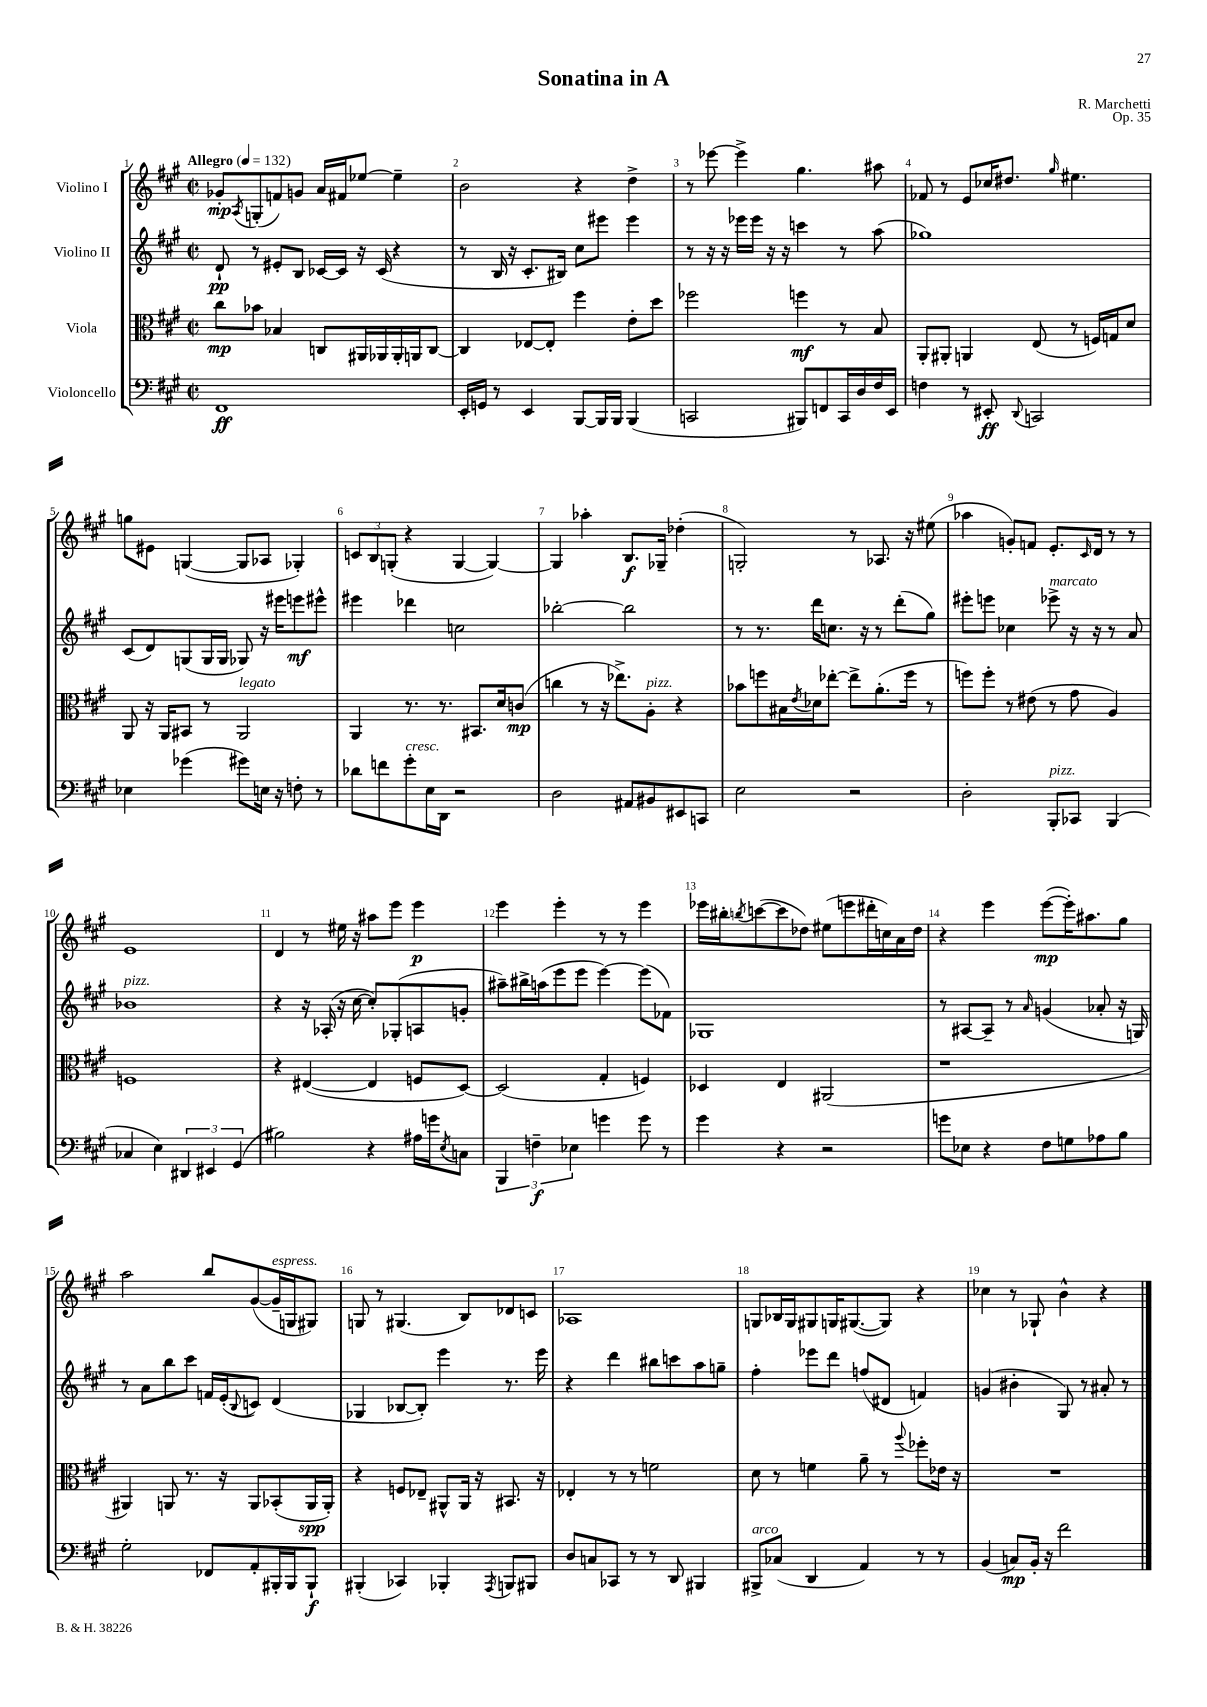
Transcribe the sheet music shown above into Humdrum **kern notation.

**kern	**dynam	**kern	**dynam	**kern	**dynam	**kern	**dynam
*part4	*part4	*part3	*part3	*part2	*part2	*part1	*part1
*staff4	*staff4	*staff3	*staff3	*staff2	*staff2	*staff1	*staff1
*I"Violoncello	*	*I"Viola	*	*I"Violino II	*	*I"Violino I	*
*clefF4	*	*clefC3	*	*clefG2	*	*clefG2	*
*k[f#c#g#]	*	*k[f#c#g#]	*	*k[f#c#g#]	*	*k[f#c#g#]	*
*M2/2	*	*M2/2	*	*M2/2	*	*M2/2	*
*met(c|)	*	*met(c|)	*	*met(c|)	*	*met(c|)	*
*MM132	*	*MM132	*	*MM132	*	*MM132	*
=1	=1	=1	=1	=1	=1	=1	=1
!	!	!	!	!	!	!LO:TX:a:B:t=Allegro	!
1FF#	ff	8cc#\L	mp	8d`/	pp	8g-X'/L	mp
.	.	.	.	.	.	8qA/	.
.	.	8b-X\J	.	8r	.	(8Gn'/	.
.	.	4B-X/	.	8e#X'/L	.	8fn/)	.
.	.	.	.	8B/J	.	8gn/J	.
.	.	8Cn/L	.	[16c-X/LL	.	16a/LL	.
.	.	.	.	16c-/JJ]	.	16f#X/J	.
.	.	16AA#X/L	.	16r	.	[8ee-X/J	.
.	.	16AA-X/	.	(16c-/	.	.	.
.	.	16AA-'/	.	4r	.	4ee-~\]	.
.	.	16AAn/J	.	.	.	.	.
.	.	[8C/J	.	.	.	.	.
=2	=2	=2	=2	=2	=2	=2	=2
16EE'/LL	.	4C/]	.	8r	.	2b\	.
16GGn/JJ	.	.	.	.	.	.	.
8r	.	.	.	16B/	.	.	.
.	.	.	.	16r	.	.	.
4EE/	.	[8E-X/L	.	8.c#'/L	.	.	.
.	.	8E-'/J]	.	.	.	.	.
.	.	.	.	16B#X/Jk)	.	.	.
[8BBB/L	.	4ff#\	.	8cc#\L	.	4r	.
16BBB/L]	.	.	.	8eee#X\J	.	.	.
16BBB/JJ	.	.	.	.	.	.	.
(4BBB/	.	8e'\L	.	4eee#\	.	4dd^\	.
.	.	8dd\J	.	.	.	.	.
=3	=3	=3	=3	=3	=3	=3	=3
2CCn/	.	2ff-X\	.	8r	.	8r	.
.	.	.	.	16r	.	[8eee-X\	.
.	.	.	.	16r	.	.	.
.	.	.	.	16eee-X\LL	.	4eee-^\]	.
.	.	.	.	16eee-\JJ	.	.	.
.	.	.	.	16r	.	.	.
.	.	.	.	16r	.	.	.
8BBB#X/L)	.	4ffn\	mf	4cccn\	.	4.gg#\	.
8FFn/	.	.	.	.	.	.	.
16CC/L	.	8r	.	8r	.	.	.
16D/	.	.	.	.	.	.	.
16F#/	.	8B/	.	(8aa\	.	8aa#X\	.
16EE/JJ	.	.	.	.	.	.	.
=4	=4	=4	=4	=4	=4	=4	=4
4Fn\	.	8AA'/L	.	1gg-X)	.	8f-X/	.
.	.	8AA#X'/J	.	.	.	8r	.
8r	.	4AAn/	.	.	.	8e/L	.
8EE#X'/	ff	.	.	.	.	16cc-X/K	.
.	.	.	.	.	.	8.dd#X/J	.
8qqDD/	.	.	.	.	.	.	.
2CCn/	.	(8E/	.	.	.	.	.
.	.	.	.	.	.	16qqgg#/	.
.	.	8r	.	.	.	4.ee#X\	.
.	.	16Fn/LL)	.	.	.	.	.
.	.	16Gn/J	.	.	.	.	.
.	.	8d/J	.	.	.	.	.
!!LO:LB:g=z
=5	=5	=5	=5	=5	=5	=5	=5
4E-X\	.	8AA/	.	(8c#/L	.	8ggn\L	.
.	.	16r	.	8d/)	.	8e#X\J	.
.	.	16AA/KL	.	.	.	.	.
(4g-X\	.	8BB#X/J	.	(8Gn/	.	([4Gn/	.
.	.	8r	.	16G/L	.	.	.
.	.	.	.	16G/JJ	.	.	.
!	!	!LO:TX:a:i:t=legato	!	!	!	!	!
8g#X\L)	.	2AA/	.	8G-X/)	.	8G/L]	.
16En\Jk	.	.	.	16r	.	8A-X/J	.
16r	.	.	.	16eee#X\KL	.	.	.
8Fn'\	.	.	.	8eeen\	mf	4G-X'/)	.
8r	.	.	.	8eee#X^^\J	.	.	.
=6	=6	=6	=6	=6	=6	=6	=6
8d-X\L	.	4AA/	.	4eee#X\	.	12cn/L	.
.	.	.	.	.	.	12B/	.
8fn\	.	.	.	.	.	.	.
.	.	.	.	.	.	(12Gn'/J	.
!LO:TX:a:i:t=cresc.	!	!	!	!	!	!	!
8g#'\	.	8.r	.	4ddd-X\	.	4r	.
16E\L	.	.	.	.	.	.	.
16DD\JJ	.	8.r	.	.	.	.	.
2r	.	.	.	2ccn\	.	[4G/	.
.	.	8.BB#X/L	.	.	.	.	.
.	.	.	.	.	.	4G/_)	.
.	.	16d/k	.	.	.	.	.
.	.	(8cn/J	mp	.	.	.	.
=7	=7	=7	=7	=7	=7	=7	=7
2D\	.	4ccn\	.	[2bb-X'\	.	4G/]	.
.	.	8r	.	.	.	4aa-X'\	.
.	.	16r	.	.	.	.	.
.	.	8.ee-X^\L)	.	.	.	.	.
8AA#X/L	.	.	.	2bb-\]	.	8.B/L	f
!	!	!LO:TX:a:i:t=pizz.	!	!	!	!	!
8BB#X/	.	8A'\J	.	.	.	.	.
.	.	.	.	.	.	16G-X~/Jk	.
8EE#X/	.	4r	.	.	.	(4dd-X'\	.
8CCn/J	.	.	.	.	.	.	.
=8	=8	=8	=8	=8	=8	=8	=8
2E\	.	8b-X\L	.	8r	.	2Gn'/)	.
.	.	8ffn\	.	8.r	.	.	.
.	.	16B#X\L	.	.	.	.	.
.	.	8qe/	.	.	.	.	.
.	.	16d-X\J	.	16ddd\KL	.	.	.
.	.	[8ee-X'\J	.	8.ccn\J	.	.	.
2r	.	8ee-^\L]	.	.	.	8r	.
.	.	.	.	16r	.	.	.
.	.	(8.a'\	.	8r	.	8.A-X/	.
.	.	.	.	(8ddd'\L	.	.	.
.	.	16ff\Jk	.	.	.	16r	.
.	.	8r	.	8gg#\J)	.	(8ee#X\	.
=9	=9	=9	=9	=9	=9	=9	=9
2D'\	.	8ffn\L)	.	8eee#X'\L	.	4aa-X\	.
.	.	8ff'\J	.	8eeen\J	.	.	.
.	.	8r	.	4cc-X\	.	8gn'/L)	.
.	.	(8e#X\	.	.	.	8fn/J	.
!	!	!	!	!LO:TX:a:i:t=marcato	!	!	!
!LO:TX:a:i:t=pizz.	!	!	!	!	!	!	!
8BBB'/L	.	8r	.	8eee-X^\	.	8.e'/L	.
8CC-X/J	.	8g#\	.	16r	.	.	.
.	.	.	.	.	.	16qqc#/	.
.	.	.	.	16r	.	16d/Jk	.
(4BBB/	.	4A/)	.	8r	.	8r	.
.	.	.	.	8a/	.	8r	.
!!LO:LB:g=z
=10	=10	=10	=10	=10	=10	=10	=10
!	!	!	!	!LO:TX:a:i:t=pizz.	!	!	!
4C-X/	.	1Fn	.	1b-X	.	1e	.
4E\)	.	.	.	.	.	.	.
6DD#X/	.	.	.	.	.	.	.
6EE#X/	.	.	.	.	.	.	.
(6GG#/	.	.	.	.	.	.	.
=11	=11	=11	=11	=11	=11	=11	=11
2B#X\)	.	4r	.	4r	.	4d/	.
.	.	([4E#X/	.	16r	.	8r	.
.	.	.	.	(16A-X'/	.	.	.
.	.	.	.	16r	.	16ee#X\	.
.	.	.	.	[16cc#\	.	16r	.
4r	.	4E#/]	.	8cc#'/L])	.	8aa#X\L	.
.	.	.	.	(8G-X'/	.	8eee\J	.
16A#X\LL	.	8Fn/L	.	8An/	.	4eee\	p
16gn\J	.	.	.	.	.	.	.
8qE/	.	.	.	.	.	.	.
8Cn\J	.	[8D/J)	.	8gn'/J	.	.	.
=12	=12	=12	=12	=12	=12	=12	=12
6BBB/	.	(2D/]	.	8aa#X~\L)	.	4eee\	.
.	.	.	.	16bb#X^\L	.	.	.
6Fn~\	f	.	.	.	.	.	.
.	.	.	.	(16aan\J	.	.	.
.	.	.	.	8eee\	.	4eee'\	.
6E-X\	.	.	.	.	.	.	.
.	.	.	.	8eee\J	.	.	.
4gn\	.	4G#'/	.	[4eee\)	.	8r	.
.	.	.	.	.	.	8r	.
8g\	.	4Fn/)	.	(8eee\L]	.	4eee\	.
8r	.	.	.	8f-X\J)	.	.	.
=13	=13	=13	=13	=13	=13	=13	=13
4g#\	.	4D-X/	.	1G-X	.	16eee-X\LL	.
.	.	.	.	.	.	16bb#X'\J	.
.	.	.	.	.	.	8qbbn/	.
.	.	.	.	.	.	([8cccn\	.
4r	.	4E/	.	.	.	8ccc\]	.
.	.	.	.	.	.	8dd-X\J)	.
2r	.	(2AA#X/	.	.	.	(8ee#X\L	.
.	.	.	.	.	.	8eeen\	.
.	.	.	.	.	.	16ddd#X'\L	.
.	.	.	.	.	.	16ccn\)	.
.	.	.	.	.	.	16a\	.
.	.	.	.	.	.	16dd-\JJ	.
=14	=14	=14	=14	=14	=14	=14	=14
8gn\L	.	1r	.	8r	.	4r	.
8E-X\J	.	.	.	[8A#X/L	.	.	.
4r	.	.	.	8A#~/J]	.	4eee\	.
.	.	.	.	8r	.	.	.
.	.	.	.	16qqa/	.	.	.
8F#\L	.	.	.	(4gn/	.	([8eee\L	mp
8Gn\	.	.	.	.	.	16eee'\K])	.
.	.	.	.	.	.	8.aa#X\	.
8A-X\	.	.	.	8a-X'/	.	.	.
8B\J	.	.	.	16r	.	8gg#\J	.
.	.	.	.	16Gn/)	.	.	.
!!LO:LB:g=z
=15	=15	=15	=15	=15	=15	=15	=15
2G#'\	.	4AA#X/)	.	8r	.	2aa\	.
.	.	.	.	8a\L	.	.	.
.	.	8AAn/	.	8bb\	.	.	.
.	.	8.r	.	8ccc#\J	.	.	.
8FF-X/L	.	.	.	16fn/LL	.	8bb/L	.
.	.	16r	.	(16e'/J	.	.	.
.	.	.	.	8qqB/	.	.	.
8AA'/	.	8AA/L	.	8cn/J)	.	([8g#/	.
!	!	!	!	!	!	!LO:TX:a:i:t=espress.	!
16BBB#X'/L	.	(8BB-X'/	.	(4d/	.	16g#~/L]	.
16BBB#/J	.	.	.	.	.	16Gn/J	.
8BBB#`/J	f	16AA/L	spp	.	.	8G#X/J)	.
.	.	16AA'/JJ)	.	.	.	.	.
=16	=16	=16	=16	=16	=16	=16	=16
(4BBB#X'/	.	4r	.	4G-X/	.	8Gn/	.
.	.	.	.	.	.	8r	.
4CC-X/)	.	8Fn/L	.	[8B-X/L	.	(4.G#X/	.
.	.	8E-X~/J	.	8B-'/J])	.	.	.
4BBB-X'/	.	8AA#X^^/L	.	4eee\	.	.	.
.	.	16AA#/Jk	.	.	.	8B/L)	.
.	.	16r	.	.	.	.	.
8qAAA/	.	.	.	.	.	.	.
8BBBn/L	.	8.BB#X/	.	8.r	.	8d-X/	.
8BBB#X/J	.	.	.	.	.	8cn/J	.
.	.	16r	.	16eee\	.	.	.
=17	=17	=17	=17	=17	=17	=17	=17
8D/L	.	4E-X'/	.	4r	.	1A-X	.
8Cn/	.	.	.	.	.	.	.
8CC-X/J	.	8r	.	4ddd\	.	.	.
8r	.	8r	.	.	.	.	.
8r	.	2fn\	.	8bb#X\L	.	.	.
8DD/	.	.	.	8cccn\	.	.	.
4BBB#X/	.	.	.	8aa\	.	.	.
.	.	.	.	8ggn~\J	.	.	.
=18	=18	=18	=18	=18	=18	=18	=18
!LO:TX:a:i:t=arco	!	!	!	!	!	!	!
8BBB#X^/L	.	8d\	.	4ff#'\	.	8Gn/L	.
(8C-X/J	.	8r	.	.	.	16B-X/L	.
.	.	.	.	.	.	16G/J	.
4DD/	.	4fn\	.	8eee-X\L	.	8G#X/	.
.	.	.	.	8ddd\J	.	16Gn/K	.
.	.	.	.	.	.	([8.G#X/	.
4AA/)	.	8a~\	.	(8ffn/L	.	.	.
.	.	8r	.	8d#X/J	.	8G#/J])	.
.	.	8qqaa/	.	.	.	.	.
8r	.	8ff-X'\L	.	4fn/)	.	4r	.
8r	.	16e-X\Jk	.	.	.	.	.
.	.	16r	.	.	.	.	.
=19	=19	=19	=19	=19	=19	=19	=19
(4BB/	.	1r	.	(4gn/	.	4cc-X\	.
8Cn/L)	mp	.	.	4b#X'\	.	8r	.
16BB'/Jk	.	.	.	.	.	8G-X`/	.
16r	.	.	.	.	.	.	.
2f#\	.	.	.	8G#/)	.	4b^^\	.
.	.	.	.	8r	.	.	.
.	.	.	.	8a#X'/	.	4r	.
.	.	.	.	8r	.	.	.
==	==	==	==	==	==	==	==
*-	*-	*-	*-	*-	*-	*-	*-
